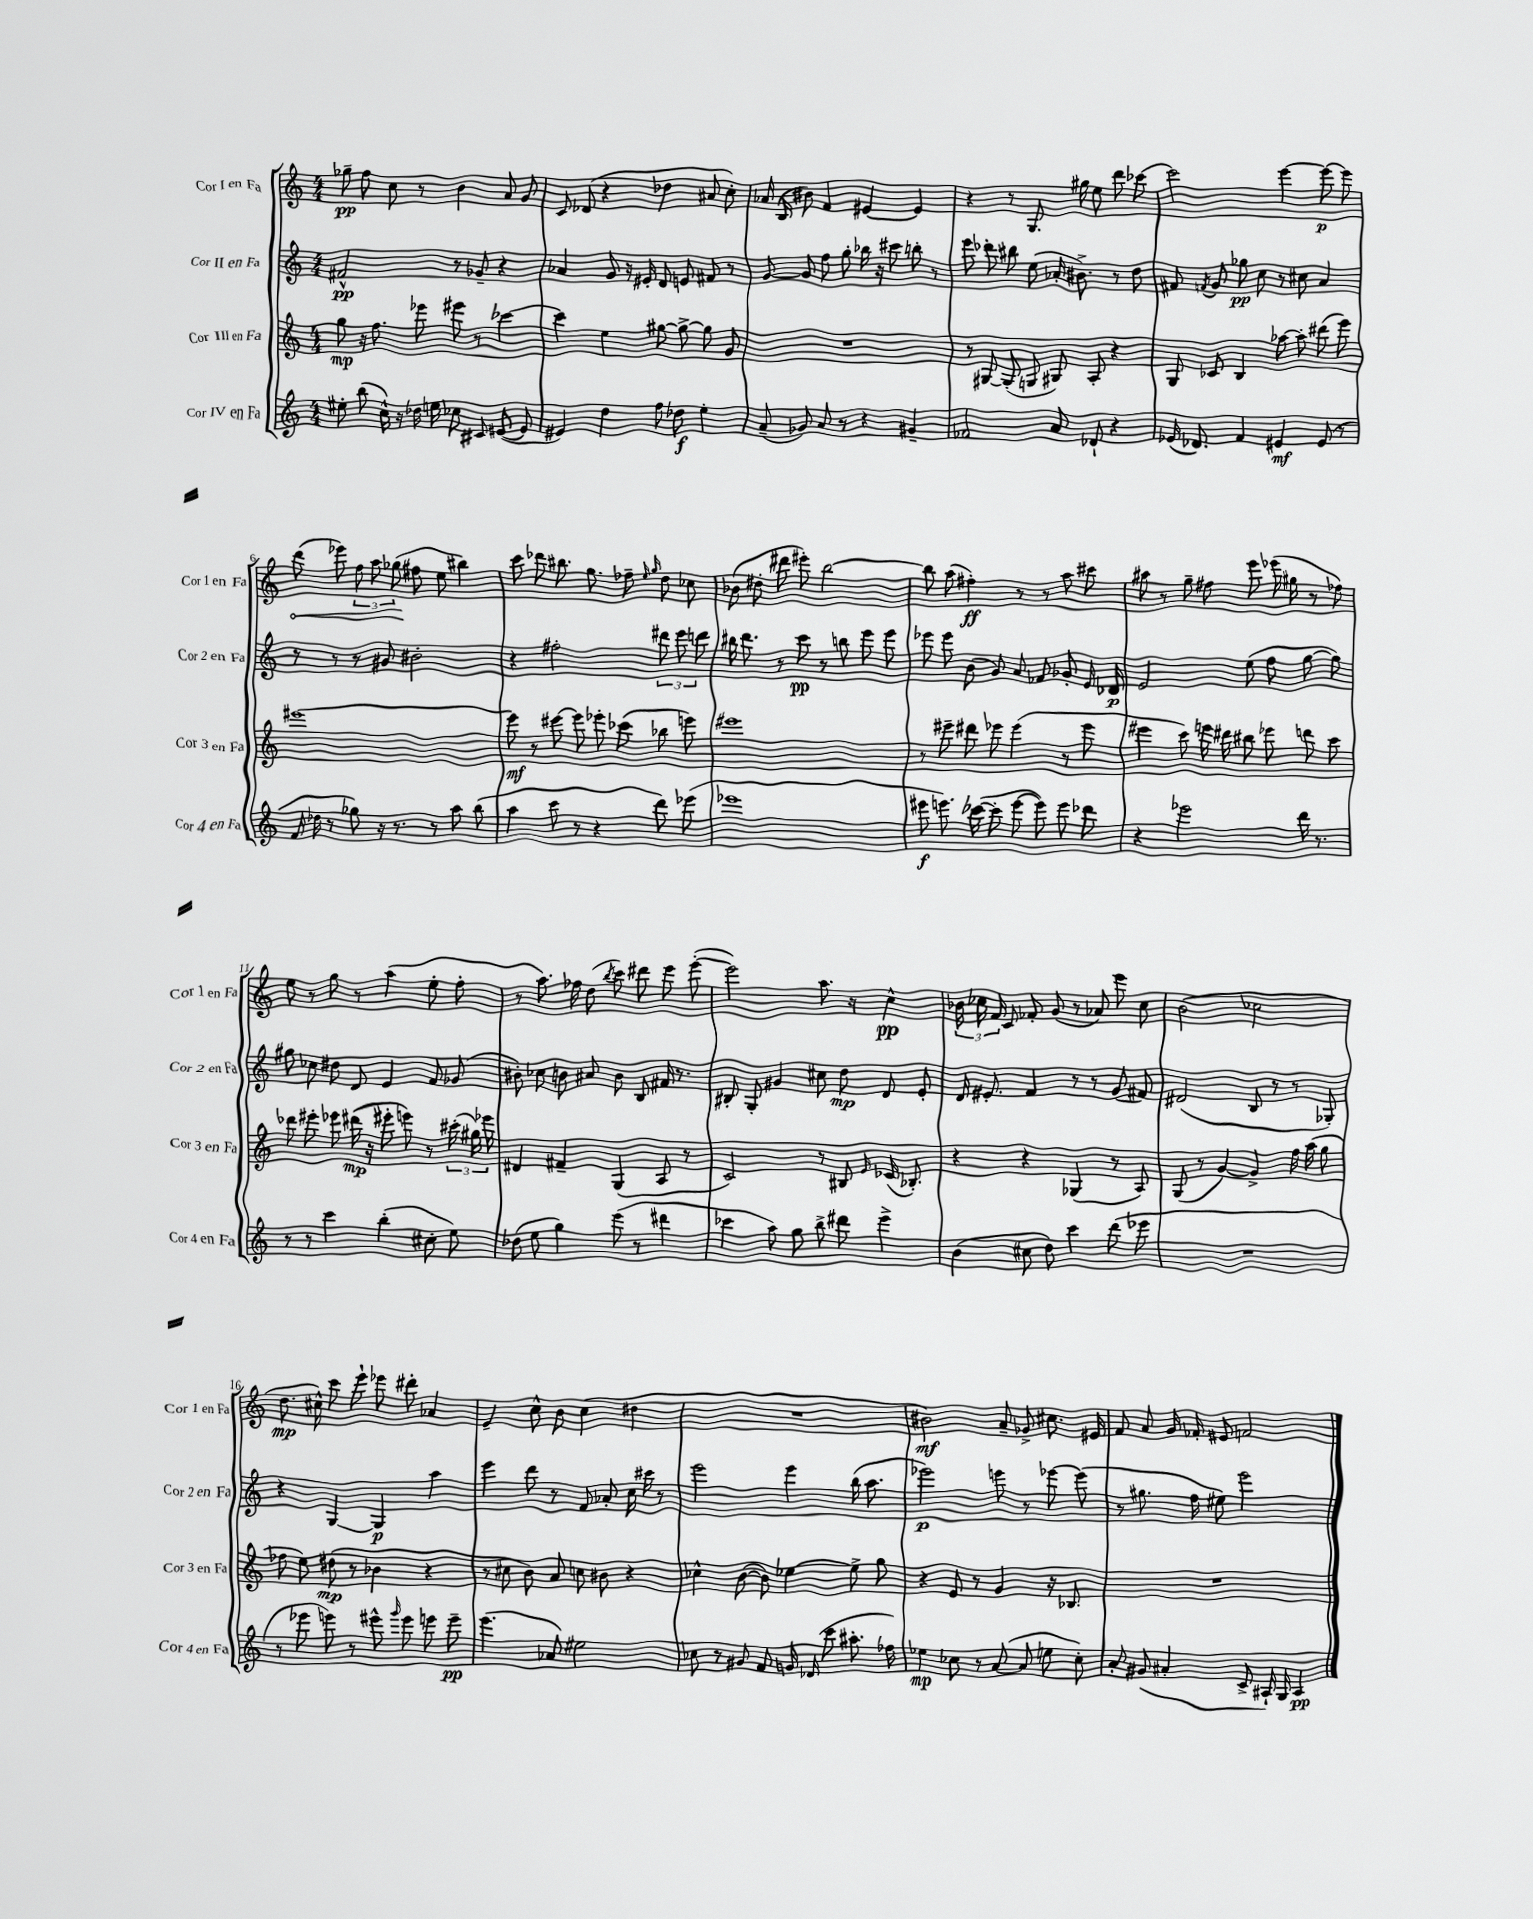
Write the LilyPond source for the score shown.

<<
\new StaffGroup <<
\new Staff = "s0" \with { instrumentName = "Cor I en Fa" shortInstrumentName = "Cor 1 en Fa" } {
    \clef treble \key c \major \numericTimeSignature \time 4/4
    \autoBeamOff ges''8--\pp f''8 c''8 r8 b'4 a'8 g'8 |
    c'8 des'8( r4 des''4 ais'8 c''8-.) |
    aes'16 b16( bis'8) f'4 eis'4~ eis'4 |
    r4 r8 g8. gis''16 e''8 d'''8 ces'''8~ |
    ces'''2 e'''4~ e'''8~\p e'''8 |
    \once \override Hairpin.circled-tip = ##t d'''8\<( ees'''8) \tuplet 3/2 { f''8 a''8 ges''8\!( } fis''8 e''8 bis''4) |
    c'''8 des'''8 bis''8. g''8. fes''8-- \grace { e''16 g''16 } d''8 ces''8 |
    bes'8( dis''8-. dis'''8 eis'''8-.) b''2~ |
    b''8 a''8( fis''4-.\ff) r8 r8 a''8 cis'''8 |
    ais''8 r8 g''8-- fis''8 e'''8 ees'''16( gis''16 r8 fes''8) |
    e''8 r8 g''8 r8 a''4( e''8-. f''8-. |
    r8 a''8.) fes''16 d''8( \acciaccatura { b''8 } c'''8) dis'''8 e'''8 e'''8~-.( |
    e'''2) a''8. r16 c''4-^\pp |
    \tuplet 3/2 { bes'16 ces''16 f'16 } c'8 fes'8-. g'8( r8 aes'8) e'''8 ces''8 |
    b'2( ces''2 |
    d''8.\mp cis''16-^) c'''8 e'''8-! ees'''8 dis'''8-. aes'4 |
    e'4-- c''8-^ b'8 c''4( dis''4 |
    R1 |
    bis'2\mf) a'8-- ges'8-> cis''8. eis'16 |
    f'8 a'8 g'16 fes'16-. eis'8 f'2 \bar "|." |
}
\new Staff = "s1" \with { instrumentName = "Cor II en Fa" shortInstrumentName = "Cor 2 en Fa" } {
    \clef treble \key c \major \numericTimeSignature \time 4/4
    \autoBeamOff fis'2-^\pp r8 ges'8-- r4 |
    aes'4 g'8 r16 eis'16-. d'8 e'8 fis'8 r8 |
    g'8~ g'8 f''8 g''8-. bes''16 r16 cis'''8 b''8-. r8 |
    e'''8 des'''8-. bis''8 e''8( aes'16-. bis'8.->) r8 d''8 |
    fis'8 \acciaccatura { f'8 } g'8 ges''8\pp c''8 r8 cis''8 a'4 |
    r8 r8 r8 gis'8 bis'2-. |
    r4 fis''2-. \tuplet 3/2 { dis'''8 e'''8 d'''8 } |
    bis''16 d'''8. r8 c'''8\pp r8 b''8 e'''8 e'''8 |
    ees'''8 ees'''8 b'8( g'8) a'8 fes'8 ges'8-. e'16 des'16\p |
    e'2 e''8( f''8 g''8~ g''8) |
    gis''8 ces''8 dis''8 d'8 e'4 f'8 ges'8( |
    bis'8-.) ces''8 b'8 ais'8 b'8 b8 fis'16 r8. |
    bis8-. g8-. gis'4 cis''8 d''8\mp d'8 e'8-. |
    d'16 eis'8.-. f'4 r8 r8 g'8( fis'8) |
    dis'2( b8 r8 r8 ges8-.) |
    r4 g4~ g4\p a''4 |
    e'''4 d'''8 r8 f'8 aes'8-. c''16 cis'''16 r8 |
    e'''2 e'''4 b''16( a''8. |
    ees'''2\p) e'''8 r8 ees'''8~ ees'''8( |
    r8 gis''8. f''16 eis''8) e'''2 \bar "|." |
}
\new Staff = "s2" \with { instrumentName = "Cor III en Fa" shortInstrumentName = "Cor 3 en Fa" } {
    \clef treble \key c \major \numericTimeSignature \time 4/4
    \autoBeamOff g''8\mp r16 f''8. ees'''8 eis'''8 r8 ces'''4~ |
    ces'''4 e''4 gis''8~ gis''8~-> gis''8 g'8 |
    R1 |
    r8 gis8~ gis8-.( g8 gis8) a8-. r4 |
    g8 ces'8 b4 aes''8~ aes''8-. dis'''8( e'''8) |
    eis'''1~ |
    eis'''8\mf r8 eis'''8~ eis'''8 ees'''8-. ces'''8( bes''8 e'''8) |
    eis'''1 |
    r8 eis'''8-- dis'''8 ees'''8 ees'''4( r8 ees'''8 |
    eis'''4 c'''8) e'''16 dis'''16 bis''8 ees'''8 d'''8 c'''8 |
    des'''8 eis'''8-. ees'''8 dis'''16\mp( r16 eis'''8-. e'''8) r8 \tuplet 3/2 { cis'''16-.( gis''16) ees'''16 } |
    dis'4 fis'4-- g4( a8 r8 |
    c'2) r8 bis8 \grace { e'16 } ces'16( bes8.-.) |
    r4 r4 ges4( r8 a8) |
    g8( r8 g'4~) g'4-> f''16 a''16( g''8 |
    fes''8 e''8) dis''8\mp( r8 bes'4 r4 |
    r8 cis''8 b'8) a'8 c''8 bis'8 r4 |
    ces''4-^ b'8~( b'8) ees''4~ ees''8-> g''8 |
    r4 e'8 r8 g'4 r16 bes8. |
    R1 \bar "|." |
}
\new Staff = "s3" \with { instrumentName = "Cor IV en Fa" shortInstrumentName = "Cor 4 en Fa" } {
    \clef treble \key c \major \numericTimeSignature \time 4/4
    \autoBeamOff eis''8-. b''8( c''16-^) r16 des''16 e''16 ces''8 cis'8 eis'8~( eis'8 |
    eis'4) d''4 f''8 des''8\f e''4-. |
    a'8--( ges'8) a'8 r8 r4 gis'4-- |
    fes'2 a'8 des'8-! r4 |
    ees'16( des'8.) f'4 eis'4\mf eis'8( r8 |
    f'16 des''16 r8 ges''8) r16 r8. r8 a''8 b''8( |
    a''4 c'''8 r8 r4 d'''8) ees'''8( |
    ees'''1 |
    eis'''8\f e'''8.) ces'''16~( ces'''8-. e'''8~ e'''8) e'''8 des'''8 |
    r4 ees'''2 d'''16 r8. |
    r8 r8 c'''4 b''4-.( cis''8-. e''8) |
    des''8( e''8 g''4) e'''8( r8 dis'''4 |
    ces'''4 a''8) g''8 b''8-> dis'''8 e'''4-> |
    b'4( cis''8 d''8) c'''4 d'''8( ees'''8 |
    R1 |
    r8 ees'''8 e'''8) r8 eis'''8-^ \grace { g'''16 } eis'''8 e'''8 e'''8--\pp |
    e'''4.( aes'8) eis''2 |
    ces''8 r8 gis'8 f'8 g'16 des'16( c'''8 ais''8.-. fes''16) |
    ees''4\mp ces''8 r8 a'8~( a'8 e''8 ces''8-.) |
    a'8-. gis'8( ais'4-. c'8-> ais16-!) g16 ais4\pp \bar "|." |
}
>>
>>
